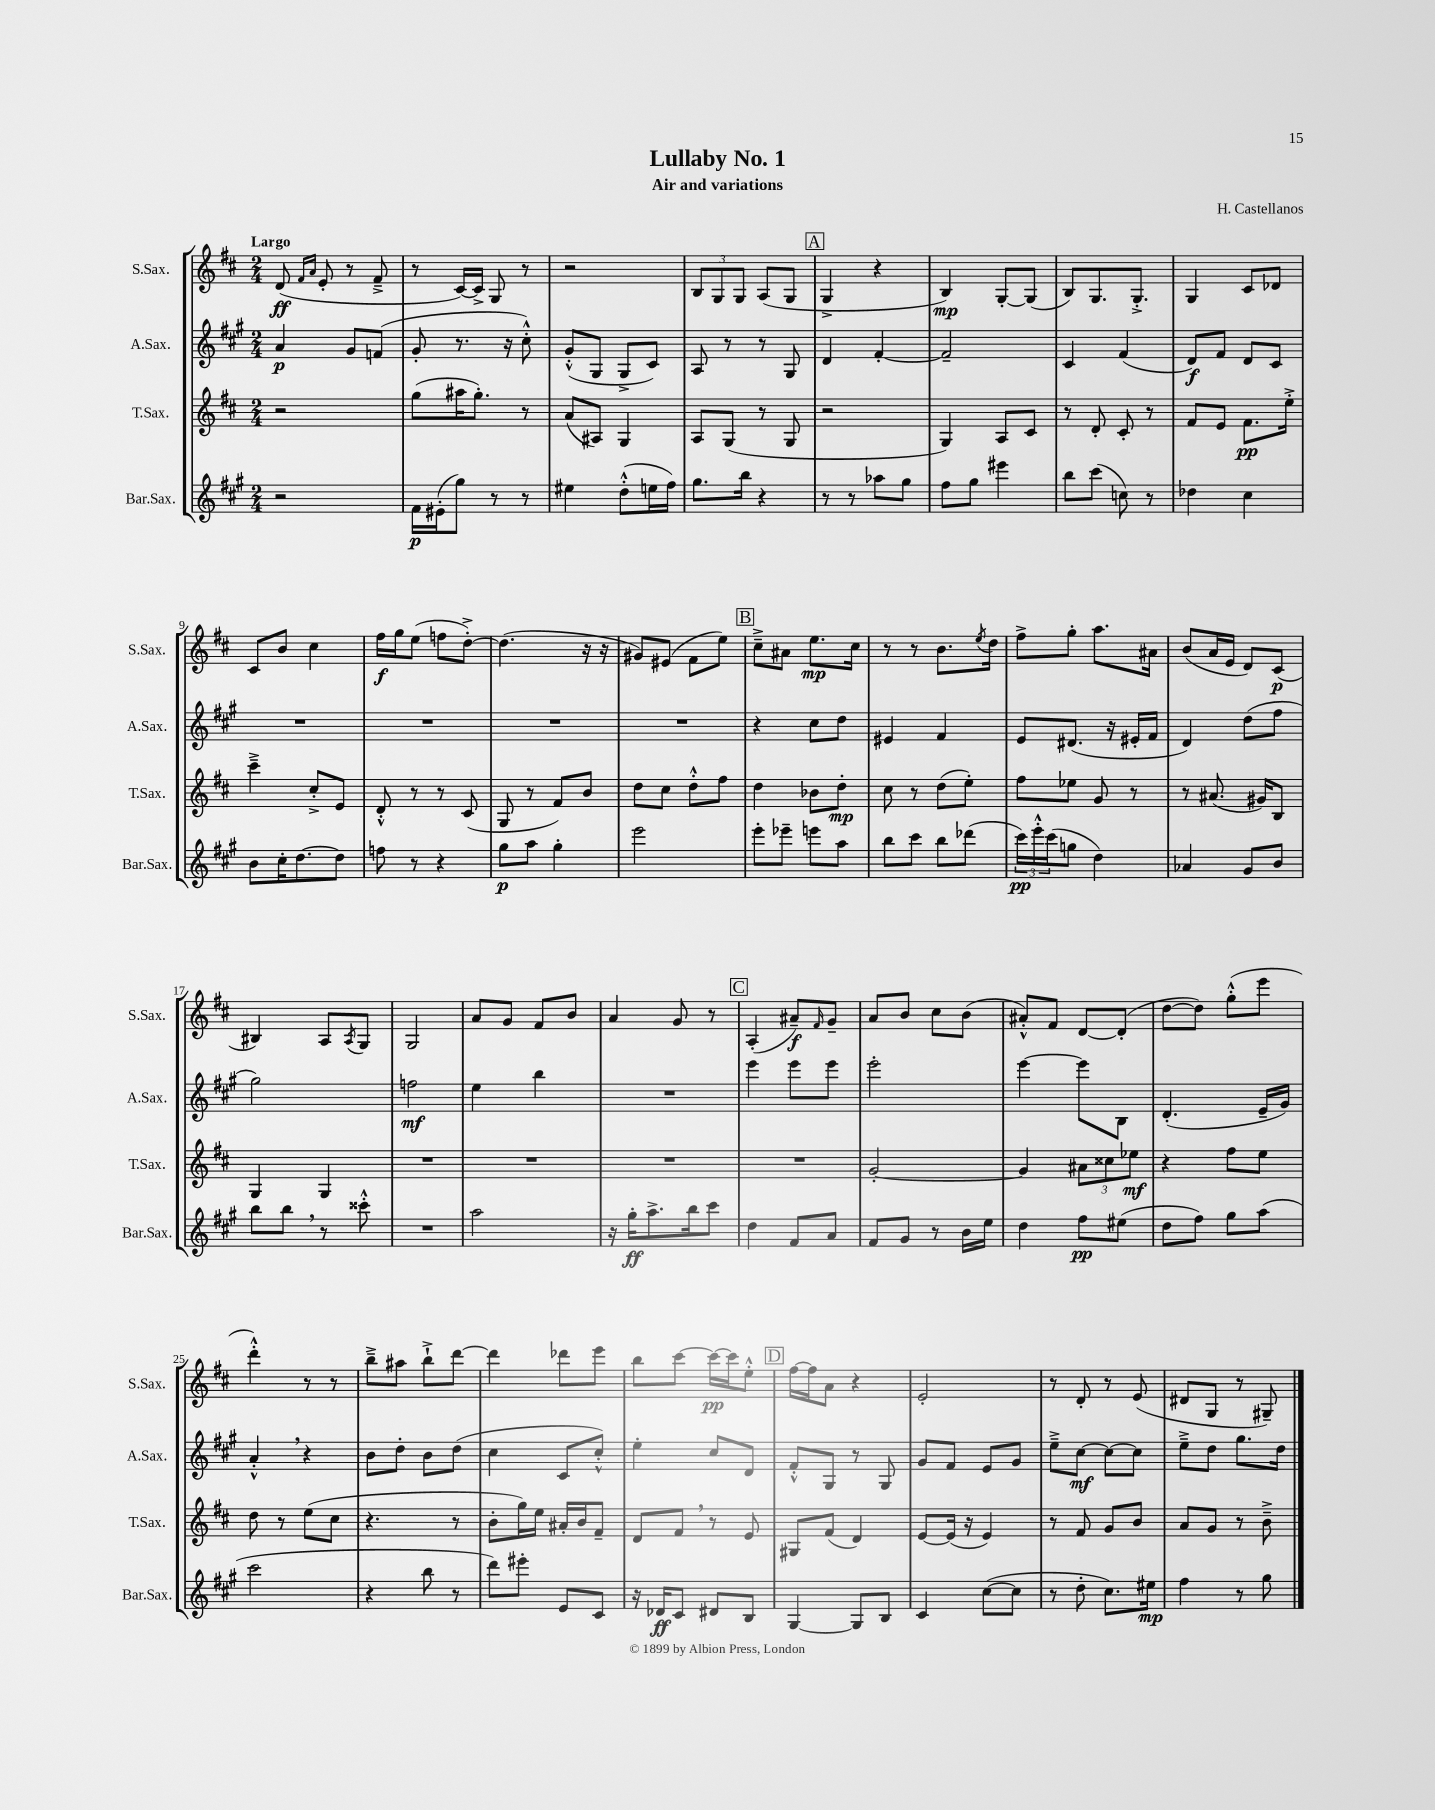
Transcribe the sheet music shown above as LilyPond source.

\header { title = "Lullaby No. 1" composer = "H. Castellanos" subtitle = "Air and variations" }
<<
\new StaffGroup <<
\new Staff = "s0" \with { instrumentName = "S.Sax." shortInstrumentName = "S.Sax." } {
    \clef treble \key d \major \numericTimeSignature \time 2/4 \tempo "Largo"
    d'8\ff( \grace { fis'16 a'16 } e'8-. r8 fis'8---> |
    r8 cis'16~) cis'16-> g8 r8 |
    r2 |
    \tuplet 3/2 { b8 g8 g8 } a8( g8 |
    \mark \markup { \box "A" } g4-> r4 |
    b4\mp) g8~-. g8( |
    b8) g8. g8.-.-> |
    g4 cis'8 des'8 |
    cis'8 b'8 cis''4 |
    fis''16\f g''16 e''8( f''8 d''8~-.->) |
    d''4.( r16 r16 |
    gis'8) eis'8( fis'8 e''8) |
    \mark \markup { \box "B" } cis''8---> ais'8 e''8.\mp cis''16 |
    r8 r8 b'8. \acciaccatura { e''8 } d''16 |
    fis''8-> g''8-. a''8. ais'16 |
    b'8( a'16 e'16 d'8) cis'8\p( |
    bis4) a8 \acciaccatura { a8 } g8 |
    g2 |
    a'8 g'8 fis'8 b'8 |
    a'4 g'8 r8 |
    \mark \markup { \box "C" } a4-.( ais'8--\f) \grace { fis'16 } g'8-- |
    a'8 b'8 cis''8 b'8( |
    ais'8-.-^) fis'8 d'8~ d'8-.( |
    d''8~ d''8) g''8-.-^( e'''8 |
    d'''4-.-^) r8 r8 |
    b''8---> ais''8 b''8-!-> d'''8~ |
    d'''4 des'''8 e'''8 |
    b''8 cis'''8~ cis'''16~\pp cis'''16 e''8-.-^ |
    \mark \markup { \box "D" } fis''16~ fis''16 a'8 r4 |
    e'2-. |
    r8 d'8-. r8 e'8( |
    dis'8 g8 r8 gis8--) \bar "|." |
}
\new Staff = "s1" \with { instrumentName = "A.Sax." shortInstrumentName = "A.Sax." } {
    \clef treble \key a \major \numericTimeSignature \time 2/4
    a'4\p gis'8 f'8( |
    gis'8-. r8. r16 cis''8-.-^) |
    gis'8-.-^( gis8 gis8-> cis'8) |
    a8 r8 r8 gis8 |
    \mark \markup { \box "A" } d'4 fis'4~-. |
    fis'2-- |
    cis'4 fis'4( |
    d'8\f) fis'8 d'8 cis'8 |
    R2 |
    R2 |
    R2 |
    R2 |
    \mark \markup { \box "B" } r4 cis''8 d''8 |
    eis'4 fis'4 |
    e'8 dis'8.( r16 eis'16-. fis'16 |
    d'4) d''8( fis''8 |
    gis''2) |
    f''2\mf |
    e''4 b''4 |
    R2 |
    \mark \markup { \box "C" } e'''4 e'''8 e'''8 |
    e'''2-. |
    e'''4~ e'''8 b8 |
    d'4.-.( e'16-- gis'16) |
    a'4-.-^ \breathe r4 |
    b'8 d''8-. b'8 d''8( |
    cis''4 cis'8 cis''8-.-^) |
    e''4-. cis''8 d'8 |
    \mark \markup { \box "D" } fis'8-.-^ gis8 r8 gis8 |
    gis'8 fis'8 e'8 gis'8 |
    e''8---> cis''8~\mf cis''8~ cis''8 |
    e''8---> d''8 gis''8. d''16 \bar "|." |
}
\new Staff = "s2" \with { instrumentName = "T.Sax." shortInstrumentName = "T.Sax." } {
    \clef treble \key d \major \numericTimeSignature \time 2/4
    r2 |
    g''8( ais''16 g''8.-.) r8 |
    a'8( ais8) g4 |
    a8 g8( r8 g8 |
    \mark \markup { \box "A" } r2 |
    g4) a8 cis'8 |
    r8 d'8-. cis'8-. r8 |
    fis'8 e'8 fis'8.\pp e''16-.-> |
    cis'''4---> cis''8-.-> e'8 |
    d'8-.-^ r8 r8 cis'8( |
    g8 r8 fis'8) b'8 |
    d''8 cis''8 d''8-.-^ fis''8 |
    \mark \markup { \box "B" } d''4 bes'8 d''8-.\mp |
    cis''8 r8 d''8( e''8-.) |
    fis''8 ees''8 g'8 r8 |
    r8 ais'8.( gis'16) b8 |
    g4 g4 |
    R2 |
    R2 |
    R2 |
    \mark \markup { \box "C" } R2 |
    g'2~-. |
    g'4 \tuplet 3/2 { ais'8 cisis''8 ees''8\mf } |
    r4 fis''8 e''8 |
    d''8 r8 e''8( cis''8 |
    r4. r8 |
    b'8-. g''16) e''16 ais'16-. b'16 fis'8-- |
    d'8 fis'8 \breathe r8 e'8 |
    \mark \markup { \box "D" } gis8 fis'8( d'4) |
    e'8~ e'16( r16 e'4) |
    r8 fis'8 g'8 b'8 |
    a'8 g'8 r8 b'8---> \bar "|." |
}
\new Staff = "s3" \with { instrumentName = "Bar.Sax." shortInstrumentName = "Bar.Sax." } {
    \clef treble \key a \major \numericTimeSignature \time 2/4
    r2 |
    fis'16\p eis'16-.( gis''8) r8 r8 |
    eis''4 d''8-.-^( e''16 fis''16) |
    gis''8. b''16 r4 |
    \mark \markup { \box "A" } r8 r8 aes''8 gis''8 |
    fis''8 gis''8 eis'''4 |
    b''8 cis'''8( c''8) r8 |
    des''4 cis''4 |
    b'8 cis''16-. d''8.~ d''8 |
    f''8 r8 r4 |
    gis''8\p a''8 gis''4-. |
    e'''2 |
    \mark \markup { \box "B" } e'''8-. ees'''8-- e'''8 a''8 |
    b''8 cis'''8 b''8 des'''8( |
    \tuplet 3/2 { cis'''16\pp) e'''16-.-^ cis'''16( } g''8 d''4) |
    aes'4 gis'8 b'8 |
    b''8 b''8 \breathe r8 cisis'''8-.-^ |
    R2 |
    a''2 |
    r16 gis''16-.\ff a''8.-> b''16 cis'''8 |
    \mark \markup { \box "C" } d''4 fis'8 a'8 |
    fis'8 gis'8 r8 b'16 e''16 |
    d''4 fis''8\pp eis''8( |
    d''8 fis''8) gis''8 a''8( |
    cis'''2 |
    r4 b''8 r8 |
    d'''8) eis'''8-. e'8 cis'8 |
    r16 des'16\ff cis'8 dis'8 b8 |
    \mark \markup { \box "D" } gis4~ gis8 b8 |
    cis'4 cis''8~( cis''8 |
    r8 d''8-. cis''8.) eis''16\mp |
    fis''4 r8 gis''8 \bar "|." |
}
>>
>>
